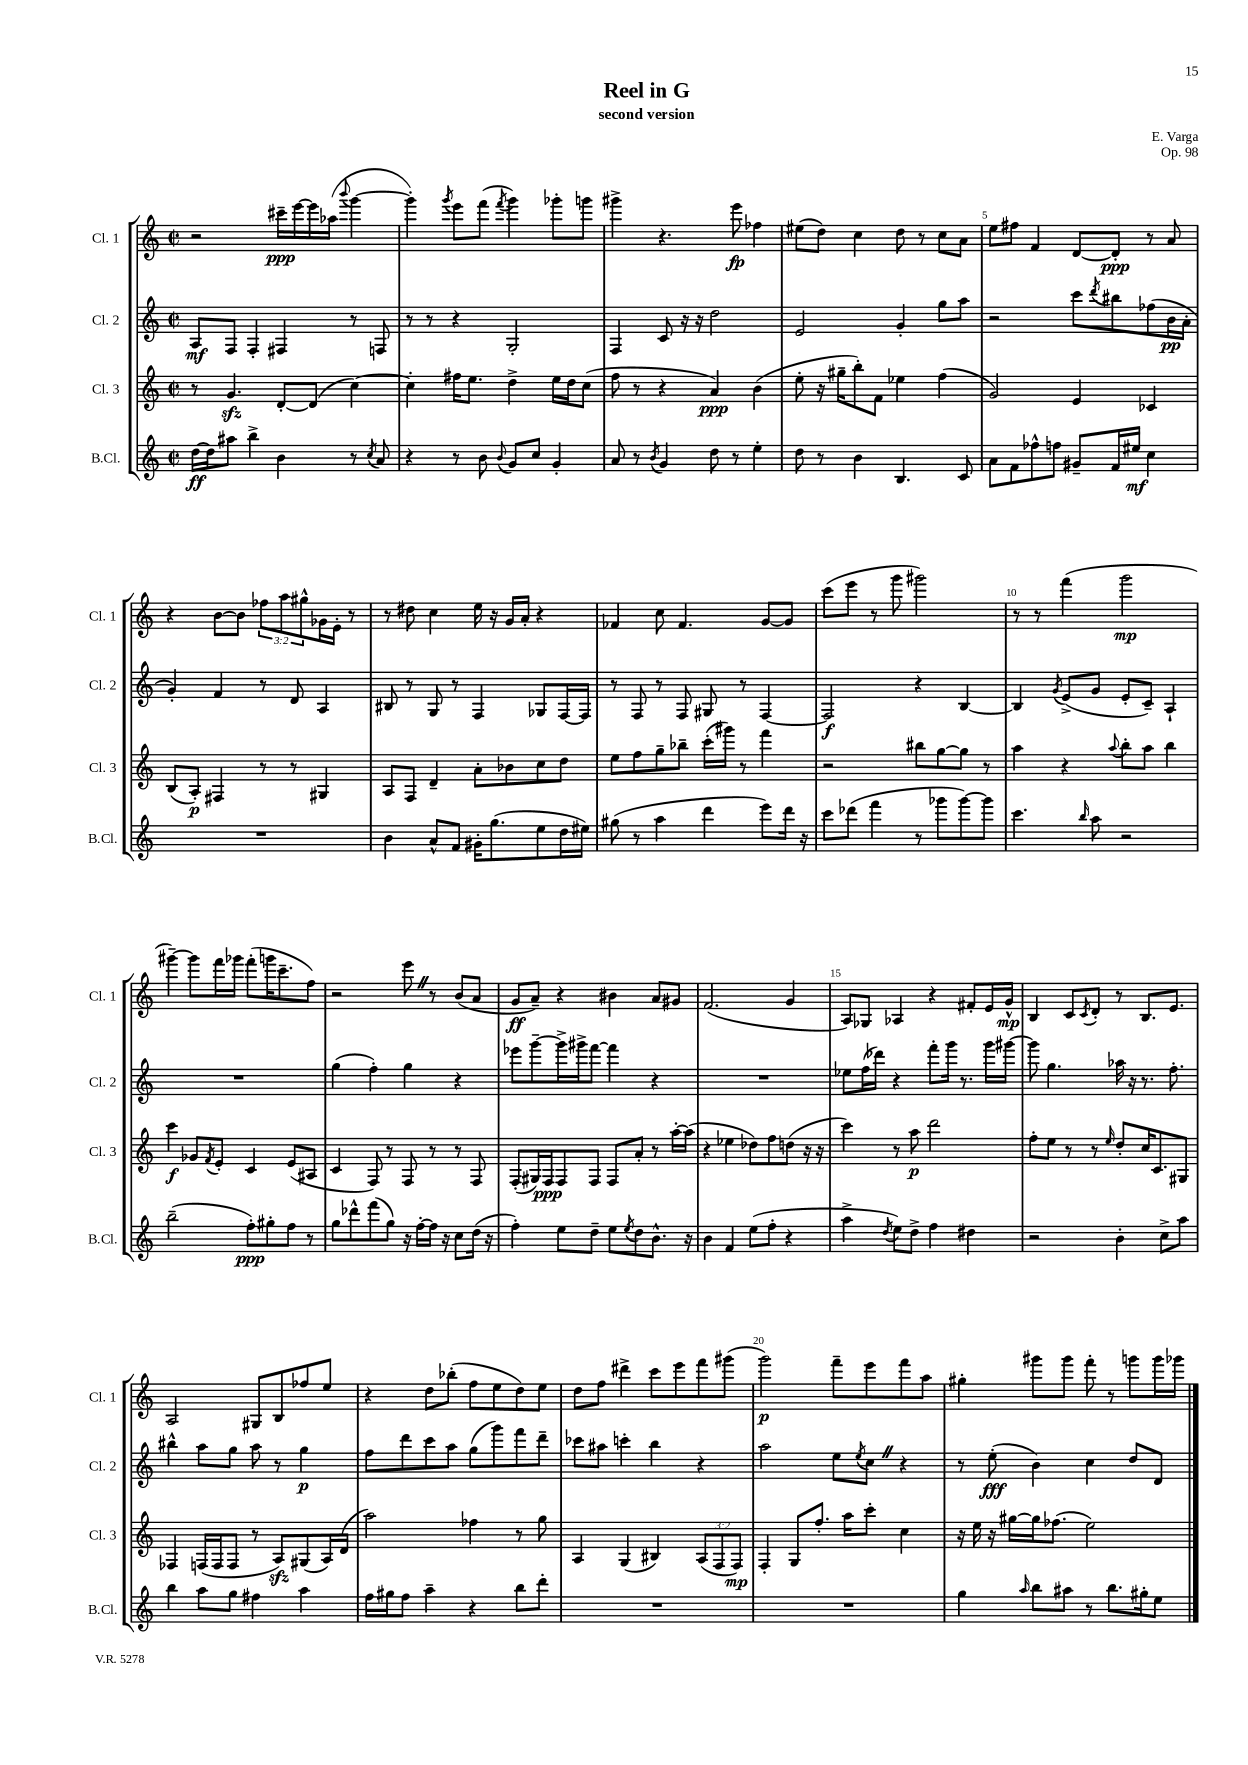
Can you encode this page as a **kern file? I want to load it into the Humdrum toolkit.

**kern	**kern	**kern	**kern
*staff4	*staff3	*staff2	*staff1
*clefG2	*clefG2	*clefG2	*clefG2
*k[]	*k[]	*k[]	*k[]
*M2/2	*M2/2	*M2/2	*M2/2
*met(c|)	*met(c|)	*met(c|)	*met(c|)
[16dd	8r	8A	2r
16dd]	.	.	.
8aa#	4.g	8F	.
4bb^	.	4F'	.
4b	[8d'	4F#	16ccc#~
.	.	.	[16eee
.	(8d]	.	16eee]
.	.	.	(16aa-
.	.	.	8qqbbb
8r	[4cc)	8r	[4ggg
8qcc	.	.	.
8a	.	8F	.
=	=	=	=
4r	4cc']	8r	4ggg'])
.	.	8r	.
.	.	.	8qggg
8r	16ff#	4r	8eee
.	8.ee	.	.
8b	.	.	(8fff
8qqb	.	.	8qfff
8g	4dd^	2G'	4ggg)
8cc	.	.	.
4g'	16ee	.	8ggg-'
.	16dd	.	.
.	(8cc	.	8ggg
=	=	=	=
8a	8ff	4F	4ggg#^
8r	8r	.	.
8qb	.	.	.
4g	4r	8c	4.r
.	.	16r	.
.	.	16r	.
8dd	4a)	2dd	.
8r	.	.	8eee
4ee'	(4b	.	4ff-
=	=	=	=
8dd	8ee'	2e	(8ee#
8r	16r	.	8dd)
.	16gg#~	.	.
4b	8bb')	.	4cc
.	8f	.	.
4.B	4ee-	4g'	8dd
.	.	.	8r
.	(4ff	8gg	8cc
8c	.	8aa	8a
=	=	=	=
8a	2g)	2r	8ee
8f	.	.	8ff#
8ff-^^	.	.	4f
8ff	.	.	.
8g#~	4e	8ccc	[8d
.	.	8qddd	.
16f	.	8bb#	8d']
16ee#	.	.	.
4cc	4c-	(8ff-	8r
.	.	16b	8a
.	.	16a'	.
=	=	=	=
1r	(8B	4g')	4r
.	8A')	.	.
.	4F#	4f	[8b
.	.	.	8b]
.	8r	8r	12ff-
.	.	.	12aa
.	8r	8d	.
.	.	.	12gg#^^
.	4G#	4A	16g-
.	.	.	16e'
.	.	.	8r
=	=	=	=
4b	8A	8B#	8r
.	8F	8r	8dd#
8a^^	4d~	8G	4cc
8f	.	8r	.
16g#'	8a'	4F	16ee
(8.gg	.	.	16r
.	8b-	.	16g
.	.	.	16a'
8ee	8cc	8G-	4r
16dd	8dd	[16F	.
16ee#)	.	16F]	.
=	=	=	=
(8gg#	8ee	8r	4f-
8r	8ff	8F	.
4aa	8gg~	8r	8cc
.	8bb-~	8F	4.f-
4ddd	(16ccc'	8G#	.
.	16ggg#)	.	.
.	8r	8r	.
8eee)	4fff	[4F	[8g
16ddd	.	.	8g]
16r	.	.	.
=	=	=	=
8ccc	2r	2F]	(8ccc
(8ddd-	.	.	8eee
4fff	.	.	8r
.	.	.	8ggg
8r	8bb#	4r	2ggg#)
8ggg-	[8gg	.	.
[8ggg-)	8gg]	[4B	.
8ggg-]	8r	.	.
=	=	=	=
4.ccc	4aa	4B]	8r
.	.	.	8r
.	.	8qg	.
.	4r	(8e^	(4fff
16qqbb	.	.	.
8aa	.	8g	.
.	8qqaa	.	.
2r	8bb'	8e'	2ggg
.	8aa	8c~)	.
.	4bb	4A`	.
=	=	=	=
(2bb~	4ccc	1r	[4ggg#~)
.	8g-	.	8ggg#]
.	8qf	.	.
.	8e'	.	16fff
.	.	.	16ggg-
8ff')	4c	.	(8fff'
8gg#'	.	.	16ggg
.	.	.	8.ccc~
8ff	(8e	.	.
8r	8A#	.	8ff)
=	=	=	=
8gg	4c	(4gg	2r
8ddd-^^	.	.	.
(8fff	8F)	4ff')	.
8gg)	8r	.	.
16r	8F	4gg	8eee
[16ff'	.	.	.
16ff]	8r	.	8r
16r	.	.	.
8cc	8r	4r	(8b
(16dd	8F	.	8a
16r	.	.	.
=	=	=	=
4ff')	(8F'	8eee-	8g
.	16G#)	[8ggg~	8a~)
.	16F	.	.
8ee	8F	16ggg^]	4r
.	.	16ggg#^	.
8dd~	8F	[8fff	.
8ee	8F	4fff]	4b#
8qee	.	.	.
8dd	8a'	.	.
8.b^^	8r	4r	8a
.	[16aa'	.	8g#
16r	(16aa]	.	.
=	=	=	=
4b	4r	1r	(2.f
4f	4ee-	.	.
(8ee	8dd-)	.	.
8ff'	8ff	.	.
4r	(8dd	.	4g
.	16r	.	.
.	16r	.	.
=	=	=	=
4aa^	4ccc)	8ee-	8A)
.	.	(16ff	8G-
.	.	16ddd-)	.
8qdd	.	.	.
8ee)	8r	4r	4A-
8dd^	8aa	.	.
4ff	2ddd	8fff'	4r
.	.	16ggg	.
.	.	8.r	.
4dd#	.	.	8f#'
.	.	16ggg	16e
.	.	[16ggg#	16g^^
=	=	=	=
2r	8ff'	8ggg#]	4B
.	8ee	4.gg	.
.	8r	.	8c
.	.	.	8qc
.	8r	.	8d'
.	16qqee	.	.
4b'	8dd'	16aa-	8r
.	.	16r	.
.	16cc	8.r	8.B
.	8.c	.	.
8cc^	.	.	.
.	.	8.ff'	8.e
8aa	8G#	.	.
=	=	=	=
4bb	4F-	4bb#^^	2A
8aa	(16F	8aa	.
.	16F	.	.
8gg	8F	8gg	.
4ff#	8r	8aa	8G#
.	8A)	8r	8B
4aa	(8G#	4gg	8ff-
.	16A)	.	8ee
.	(16d	.	.
=	=	=	=
16ff	2aa)	8ff	4r
16gg#	.	.	.
8ff	.	8ddd	.
4aa~	.	8ccc	8dd
.	.	8aa	(8bb-'
4r	4ff-	(8gg	8ff
.	.	8ggg)	8ee
8bb	8r	8fff	8dd)
8ddd'	8gg	8ddd~	8ee
=	=	=	=
1r	4A	8ccc-	8dd
.	.	8aa#	8ff
.	(4G	4ccc'	4ddd#^
.	4B#)	4bb	8ccc
.	.	.	8eee
.	(12A	4r	8fff
.	12F	.	.
.	.	.	(8ggg#
.	12F)	.	.
=	=	=	=
1r	4F'	2aa	2ggg)
.	8G	.	.
.	8.ff'	.	.
.	.	8ee	8fff~
.	16aa	.	.
.	.	8qee	.
.	8ccc'	8cc	8eee
.	4cc	4r	8fff
.	.	.	8aa
=	=	=	=
4gg	16r	8r	4gg#'
.	16ee	.	.
.	16r	(8ee'	.
.	[16gg#	.	.
16qqaa	.	.	.
8bb	16gg#]	4b)	8ggg#
.	(8.ff-	.	.
8aa#	.	.	8ggg#
8r	2ee)	4cc	8fff'
8.bb	.	.	8r
.	.	8dd	8ggg
16gg#'	.	.	.
8ee	.	8d	16ggg
.	.	.	16ggg-
==	==	==	==
*-	*-	*-	*-
